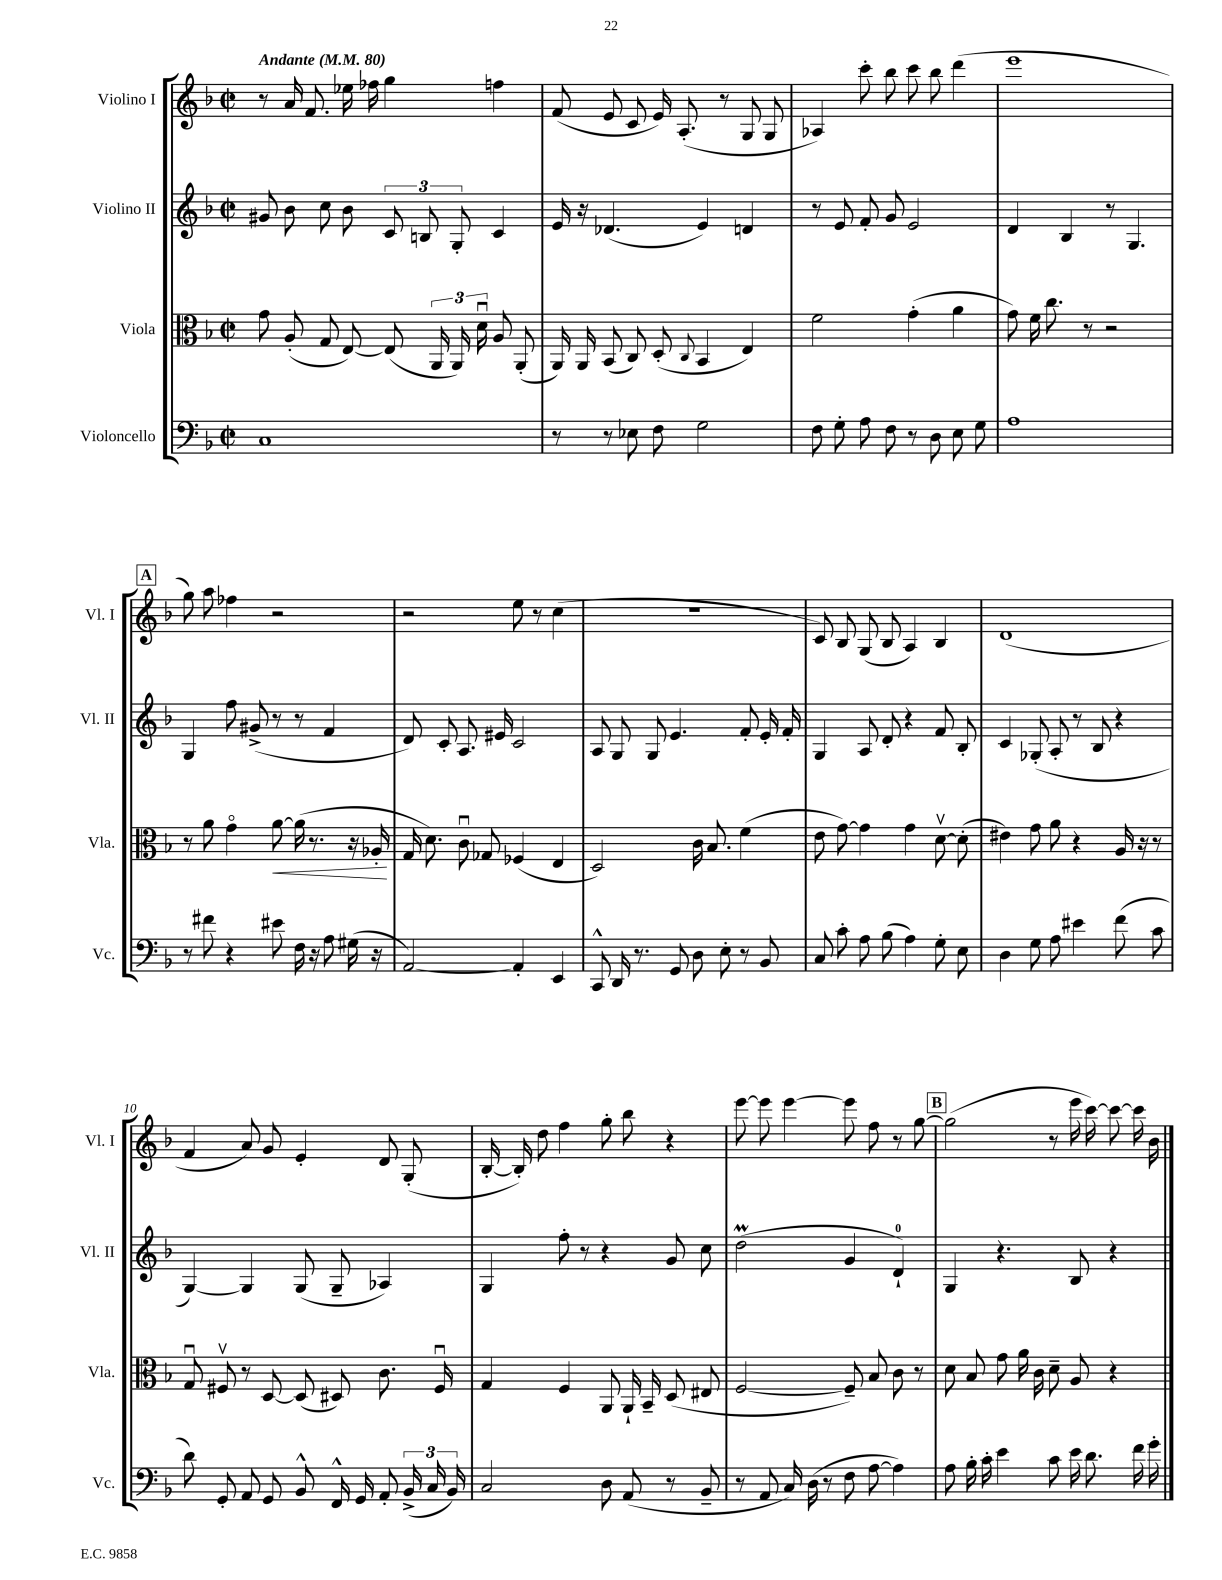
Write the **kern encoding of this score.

**kern	**kern	**kern	**kern
*staff4	*staff3	*staff2	*staff1
*clefF4	*clefC3	*clefG2	*clefG2
*k[b-]	*k[b-]	*k[b-]	*k[b-]
*M2/2	*M2/2	*M2/2	*M2/2
*met(c|)	*met(c|)	*met(c|)	*met(c|)
*MM80	*MM80	*MM80	*MM80
1C	8g\	8g#/	8r
.	(8A'/	8b-\	16a/
.	.	.	8.f/
.	8G/	8cc\	.
.	[8E/)	8b-\	16ee-\
.	.	.	16ff-\
.	(8E/]	12c/	4gg\
.	.	12B/	.
.	24AA/	.	.
.	24AA/)	12G'/	.
.	24du\	.	.
.	8A/	4c/	4ff\
.	(8AA'/	.	.
=	=	=	=
8r	16AA/)	16e/	(8f/
.	16AA/	16r	.
8r	(8BB-/	(4.d-/	8e/
8E-\	8C/)	.	8c/
8F\	(8D'/	.	16e/)
.	.	.	(8.A'/
.	8qqC/	.	.
2G\	4BB-/	4e/)	.
.	.	.	8r
.	4E/)	4d/	8G/
.	.	.	8G/
=	=	=	=
8F\	2f\	8r	4A-/)
8G'\	.	8e/	.
8A\	.	8f'/	8ccc'\
8F\	.	8g/	8bb-\
8r	(4g'\	2e/	8ccc\
8D\	.	.	8bb-\
8E\	4a\	.	(4ddd\
8G\	.	.	.
=	=	=	=
1A	8g\)	4d/	1eee
.	16f\	.	.
.	8.cc\	.	.
.	.	4B-/	.
.	8r	.	.
.	2r	8r	.
.	.	4.G/	.
=	=	=	=
8r	8r	4G/	8gg\)
8f#\	8a\	.	8aa\
4r	4go\	8ff\	4ff-\
.	.	(8g#^/	.
8e#\	[8a\	8r	2r
16F\	(16a\]	8r	.
16r	8.r	.	.
8A\	.	4f/	.
(16G#\	16r	.	.
16r	16A-'/	.	.
=	=	=	=
[2AA/)	16G/	8d/)	2r
.	8.d\)	.	.
.	.	8c'/	.
.	8cu\	8.A/	.
.	8G-/	.	.
.	.	16e#/	.
4AA'/]	(4F-/	2c/	8ee\
.	.	.	8r
4EE/	4E/	.	(4cc\
=	=	=	=
8CC^^/	2D/)	8A/	1r
16DD/	.	8G/	.
8.r	.	.	.
.	.	8G/	.
8GG/	.	4.e/	.
8D\	16c\	.	.
.	8.B-/	.	.
8E'\	.	.	.
8r	(4f\	8f'/	.
8BB-/	.	16e'/	.
.	.	16f'/	.
=	=	=	=
8C/	8e\	4G/	8c/)
8c'\	[8g\)	.	8B-/
8A\	4g\]	8A/	(8G/
(8B-\	.	8d'/	8B-/
4A\)	4g\	4r	4A/)
8G'\	[8dv\	8f/	4B-/
8E\	(8d'\]	8B-'/	.
=	=	=	=
4D\	4e#\)	4c/	(1d
8G\	8g\	(8G-'/	.
8A\	8a\	8A'/	.
4e#\	4r	8r	.
.	.	8B-/	.
(8f\	16A/	4r	.
.	16r	.	.
8c\	8r	.	.
=	=	=	=
8d\)	8Gu/	[4G/)	4f/
8GG'/	8F#v/	.	.
8AA/	8r	4G/]	8a/)
8GG/	[8D/	.	8g/
8BB-^^/	(8D/]	(8G/	4e'/
16FF^^/	8D#/)	8G~/	.
16GG/	.	.	.
8AA'/	8.c\	4A-/)	8d/
(24BB-^/	.	.	(8G'/
24C/	.	.	.
.	16F#u/	.	.
24BB-/)	.	.	.
=	=	=	=
2C/	4G/	4G/	[16B-'/
.	.	.	16B-'/])
.	.	.	8dd\
.	4F/	8ff'\	4ff\
.	.	8r	.
8D\	8AA/	4r	8gg'\
(8AA/	16AA`/	.	8bb-\
.	16BB-~/	.	.
8r	(8D/	8g/	4r
8BB-~/	8E#/	8cc\	.
=	=	=	=
8r	[2F/	(2dd\	[8eee\
8AA/	.	.	8eee\]
16C/)	.	.	[4eee\
(16D\	.	.	.
8r	.	.	.
8F\	8F~/])	4g/	8eee\]
[8A\	8B-/	.	8ff\
4A\])	8c\	4d`/)	8r
.	8r	.	[8gg\
=	=	=	=
8A\	8d\	4G/	(2gg\]
16B-'\	8B-/	.	.
16c'\	.	.	.
4e\	8g\	4.r	.
.	16a\	.	.
.	16c\	.	.
8c\	8d~\	.	8r
16e\	8A/	8B-/	16eee\
8.d\	.	.	[16ccc\)
.	4r	4r	8ccc\_
16f\	.	.	16ccc\]
16g'\	.	.	16b-\
==	==	==	==
*-	*-	*-	*-
